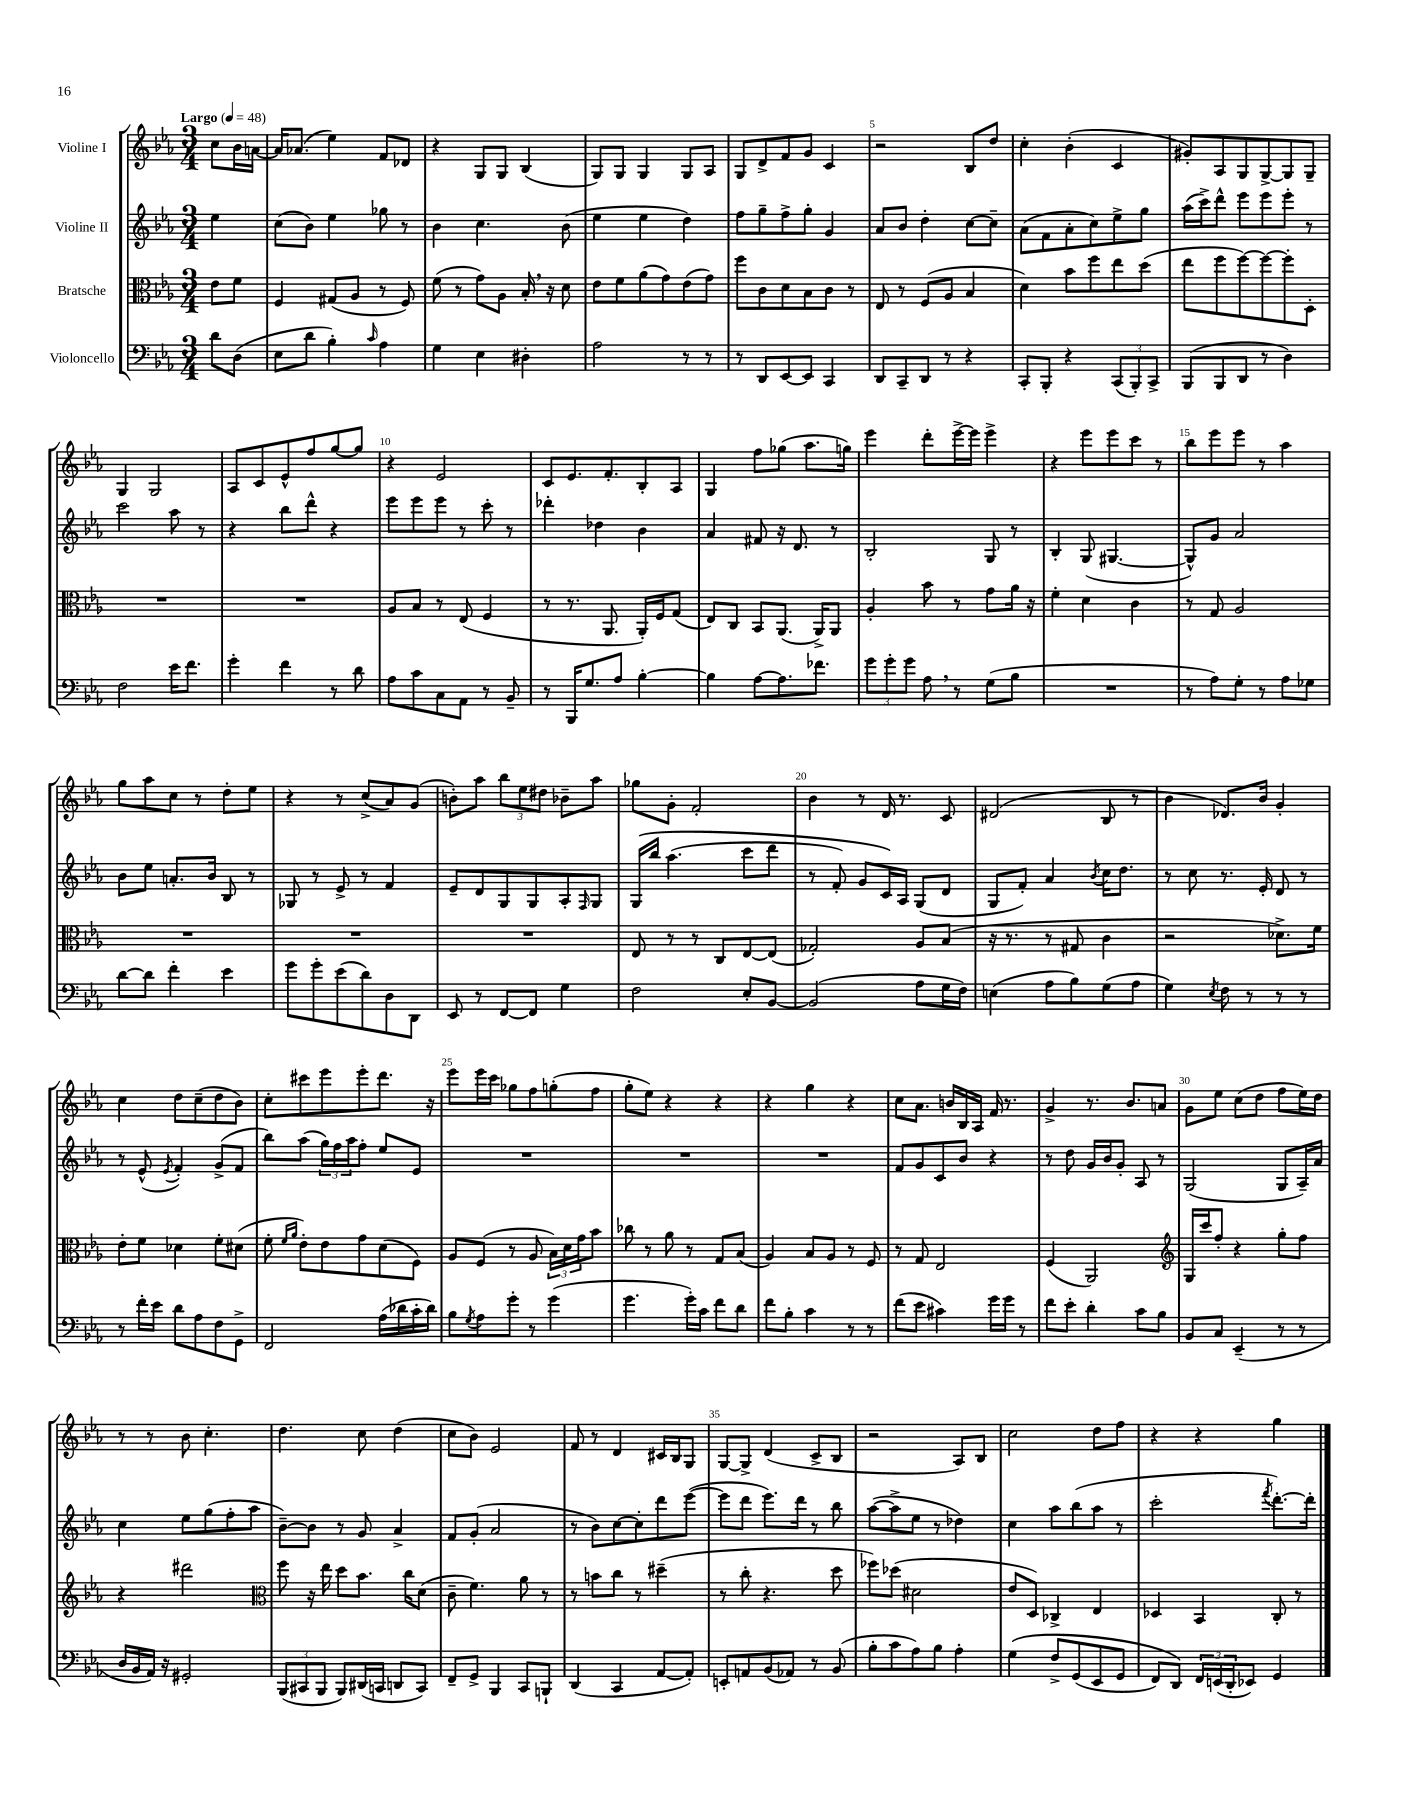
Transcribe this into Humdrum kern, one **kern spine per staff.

**kern	**kern	**kern	**kern
*part4	*part3	*part2	*part1
*staff4	*staff3	*staff2	*staff1
*I"Violoncello	*I"Bratsche	*I"Violine II	*I"Violine I
*clefF4	*clefC3	*clefG2	*clefG2
*k[b-e-a-]	*k[b-e-a-]	*k[b-e-a-]	*k[b-e-a-]
*M3/4	*M3/4	*M3/4	*M3/4
*MM48	*MM48	*MM48	*MM48
=	=	=	=
!	!	!	!LO:TX:a:B:t=Largo
8d\L	8e-\L	4ee-\	8cc\L
(8D\J	8f\J	.	16b-\L
.	.	.	[16an\JJ
=1	=1	=1	=1
8E-\L	4F/	(8cc\L	16a/KL]
.	.	.	(8.a-X/J
8d\J	.	8b-\J)	.
4B-'\)	(8G#X/L	4ee-\	4ee-\)
.	8A-/J	.	.
16qqc/	.	.	.
4A-\	8r	8gg-X\	8f/L
.	8F/)	8r	8d-X/J
=2	=2	=2	=2
4G\	(8f\	4b-\	4r
.	8r	.	.
4E-\	8g\L)	4.cc\	8G/L
.	8A-\J	.	8G/J
4D#X'\	16B-',/	.	(4B-/
.	16r	.	.
.	8d\	(8b-\	.
=3	=3	=3	=3
2A-\	8e-\L	4ee-\	8G/L)
.	8f\	.	8G/J
.	(8a-\	4ee-\	4G/
.	8g\)	.	.
8r	(8e-\	4dd\)	8G/L
8r	8g\J)	.	8A-/J
=4	=4	=4	=4
8r	8ff\L	8ff\L	8G/L
8DD/L	8c\	8gg~\	8d^/
[8EE-/	8d\	8ff^\	8f/
8EE-/J]	8B-\	8gg'\J	8g/J
4CC/	8c\J	4g/	4c/
.	8r	.	.
=5	=5	=5	=5
8DD/L	8E-/	8a-/L	2r
8CC~/	8r	8b-/J	.
8DD/J	(8F/L	4dd'\	.
8r	8A-/J	.	.
4r	4B-/	[8cc\L	8B-/L
.	.	8cc~\J]	8dd/J
=6	=6	=6	=6
8CC'/L	4d\)	(8a-\L	4cc'\
8BBB-'/J	.	8f\	.
4r	8b-\L	8a-'\	(4b-'\
.	8ff\	8cc\)	.
(12CC/L	8ee-\	8ee-^\	4c/
12BBB-'/)	.	.	.
.	(8dd\J	8gg\J	.
12CC^/J	.	.	.
=7	=7	=7	=7
(8BBB-/L	8ee-\L	(16aa-\LL	8g#X'/L)
.	.	16ccc^\J)	.
8BBB-/	8ff\	8ddd^^\J	8A-/
8DD/J	[8ff\)	8eee-\L	8G/
8r	8ff\_	8eee-\	[8G^/
4D\)	8ff'\]	8eee-'\J	8G/]
.	8D'\J	8r	8G~/J
!!LO:LB:g=z
=8	=8	=8	=8
2F\	2.r	2ccc\	4G/
.	.	.	2G/
16e-\KL	.	8aa-\	.
8.f\J	.	.	.
.	.	8r	.
=9	=9	=9	=9
4g'\	2.r	4r	8A-/L
.	.	.	8c/
4f\	.	8bb-\L	8e-^^/
.	.	8ddd^^\J	8ff/
8r	.	4r	[8gg/
8d\	.	.	8gg/J]
=10	=10	=10	=10
8A-\L	8A-/L	8eee-\L	4r
8c\	8B-/J	8eee-\	.
8C\	8r	8eee-\J	2e-/
8AA-\J	(8E-/	8r	.
8r	4F/	8ccc'\	.
8BB-~/	.	8r	.
=11	=11	=11	=11
8r	8r	4ddd-X'\	8c/L
16BBB-/KL	8.r	.	8.e-/
8.G/	.	.	.
.	.	4dd-X\	.
.	8.AA-/	.	8.f'/
8A-/J	.	.	.
[4B-'\	16AA-'/LL)	4b-\	8B-'/
.	16F/J	.	.
.	(8G/J	.	8A-/J
=12	=12	=12	=12
4B-\]	8E-/L)	4a-/	4G/
.	8C/J	.	.
[8A-\L	8BB-/L	8f#X/	8ff\L
8.A-\]	(8.AA-/J	16r	(8gg-X\J
.	.	8.d/	.
.	.	.	8.aa-\L
8.f-X\J	16AA-^/KL)	.	.
.	8AA-/J	8r	.
.	.	.	16ggn\Jk)
=13	=13	=13	=13
12g\L	4A-'/	2B-'/	4eee-\
12g'\	.	.	.
12g\J	.	.	.
8A-,\	8b-\	.	8ddd'\L
8r	8r	.	[16eee-^\L
.	.	.	16eee-\JJ]
(8G\L	8g\L	8G/	4eee-^\
8B-\J	16a-\Jk	8r	.
.	16r	.	.
=14	=14	=14	=14
2.r	4f'\	4B-'/	4r
.	4d\	(8G/	8eee-\L
.	.	[4.G#X/	8eee-\
.	4c\	.	8ccc\J
.	.	.	8r
=15	=15	=15	=15
8r	8r	8G#^^/L])	8bb-\L
8A-\L)	8G/	8g/J	8eee-\
8G'\J	2A-/	2a-/	8eee-\J
8r	.	.	8r
8A-\L	.	.	4aa-\
8G-X\J	.	.	.
!!LO:LB:g=z
=16	=16	=16	=16
[8d\L	2.r	8b-\L	8gg\L
8d\J]	.	8ee-\J	8aa-\
4f'\	.	8.an'/L	8cc\J
.	.	.	8r
.	.	16b-/Jk	.
4e-\	.	8B-/	8dd'\L
.	.	8r	8ee-\J
=17	=17	=17	=17
8g\L	2.r	8G-X/	4r
8g'\	.	8r	.
(8e-\	.	8e-^/	8r
8d\)	.	8r	(8cc^/L
8D\	.	4f/	8a-/)
8DD\J	.	.	(8g/J
=18	=18	=18	=18
8EE-/	2.r	8e-~/L	8bn'\L)
8r	.	8d/	8aa-\J
[8FF/L	.	8G/	12bb-\L
.	.	.	12ee-\
8FF/J]	.	8G/	.
.	.	.	12dd#X\J
4G\	.	8A-'/	8b-X~\L
.	.	16qqF/	.
.	.	8G/J	8aa-\J
=19	=19	=19	=19
2F\	8E-/	(16G/LL	8gg-X\L
.	.	16bb-/JJ	.
.	8r	(4.aa-\	8g'\J
.	8r	.	2f'/
.	8C/L	.	.
8E-'/L	[8E-/	8ccc\L	.
[8BB-/J	(8E-/J]	8ddd\J	.
=20	=20	=20	=20
(2BB-/]	2G-X'/)	8r	4b-\
.	.	8f'/)	.
.	.	8g/L	8r
.	.	16c/L)	16d/
.	.	16A-/JJ	8.r
8A-\L	8A-/L	(8G/L	.
16G\L	(8B-/J	8d/J	8c/
16F\JJ)	.	.	.
=21	=21	=21	=21
(4En\	16r	8G/L	(2d#X/
.	8.r	.	.
.	.	8f'/J)	.
8A-\L	8r	4a-/	.
8B-\)	8G#X/	.	.
.	.	8qb-/	.
(8G\	4c\	16cc\KL	8B-/
.	.	8.dd\J	.
8A-\J	.	.	8r
=22	=22	=22	=22
4G\)	2r	8r	4b-\
.	.	8cc\	.
8qE-/	.	.	.
8F\	.	8.r	8.d-X/L)
8r	.	.	.
.	.	16e-'/	16b-/Jk
8r	8.d-X^\L)	8d/	4g'/
8r	.	8r	.
.	16f\Jk	.	.
!!LO:LB:g=z
=23	=23	=23	=23
8r	8e-'\L	8r	4cc\
16f'\LL	8f\J	(8e-^^/	.
16e-\JJ	.	.	.
.	.	8qe-/	.
8d\L	4d-X\	4f'/)	8dd\L
8A-\	.	.	(8cc~\
8F\	8f'\L	(8g^/L	8dd\
8GG^\J	(8d#X\J	8f/J	8b-\J)
=24	=24	=24	=24
2FF/	8f'\	8bb-\L)	8cc'\L
.	16qqf/LL	.	.
.	16qqa-/JJ	.	.
.	8e-'\L)	(8aa-\J	8ccc#X\
.	8e-\	24gg\LL)	8eee-\
.	.	24ff\	.
.	.	24aa-\J	.
.	8g\	8ff'\J	8eee-'\
(16A-\LL	(8d\	8ee-/L	8.ddd\J
16d-X\	.	.	.
16c'\	8F\J)	8e-/J	.
16d-\JJ)	.	.	16r
=25	=25	=25	=25
8B-\L	8A-/L	2.r	8eee-\L
8qG/	.	.	.
8A-\	(8F/J	.	16eee-\L
.	.	.	16ccc\JJ
8g'\J	8r	.	8gg-X\L
8r	8A-/	.	8ff\
(4g\	24B-\LL)	.	(8ggn'\
.	24d\	.	.
.	24g\J	.	.
.	8b-\J	.	8ff\J
=26	=26	=26	=26
4.g\	8cc-X\	2.r	8gg'\L
.	8r	.	8ee-\J)
.	8a-\	.	4r
16g'\LL)	8r	.	.
16c\JJ	.	.	.
8f\L	8G/L	.	4r
8d\J	(8B-/J	.	.
=27	=27	=27	=27
8f\L	4A-/)	2.r	4r
8B-'\J	.	.	.
4c\	8B-/L	.	4gg\
.	8A-/J	.	.
8r	8r	.	4r
8r	8F/	.	.
=28	=28	=28	=28
(8f\L	8r	8f/L	8cc\L
8e-\J	8G/	8g/	8.a-\J
4c#X\)	2E-/	8c/	.
.	.	.	16bn/LL
.	.	8b-/J	16B-/
.	.	.	16A-/JJ
16g\LL	.	4r	16f/
16g\JJ	.	.	8.r
8r	.	.	.
=29	=29	=29	=29
8f\L	(4F/	8r	4g^/
8e-'\J	.	8dd\	.
4d'\	2AA-/)	16g/LL	8.r
.	.	16b-/J	.
.	.	8g'/J	.
.	.	.	8.b-/L
8c\L	.	8A-/	.
8B-\J	.	8r	8an/J
=30	=30	=30	=30
*	*clefG2	*	*
8BB-/L	16G/LL	(2G/	8g\L
.	16ccc/J	.	.
8C/J	8ff'/J	.	8ee-\J
(4EE-~/	4r	.	(8cc\L
.	.	.	8dd\J
8r	8gg'\L	8G/L	8ff\L
8r	8ff\J	16A-~/L)	16ee-\L)
.	.	16a-/JJ	16dd\JJ
!!LO:LB:g=z
=31	=31	=31	=31
16D/LL	4r	4cc\	8r
16BB-/	.	.	.
16AA-/JJ)	.	.	8r
16r	.	.	.
2GG#X'/	2ddd#X\	8ee-\L	8b-\
.	.	(8gg\	4.cc'\
.	.	8ff'\	.
.	.	8aa-\J	.
=32	=32	=32	=32
*	*clefC3	*	*
(12BBB-/L	8ff\	[8b-~\L)	4.dd\
12CC#X/	.	.	.
.	16r	8b-\J]	.
12BBB-/J	.	.	.
.	16ee-\	.	.
8BBB-/L)	8dd\L	8r	.
(16DD#X/L	8.b-\J	8g/	8cc\
16CCn/JJ	.	.	.
8DDn/L	.	4a-^/	(4dd\
.	16cc\KL	.	.
8CC/J)	(8d\J	.	.
=33	=33	=33	=33
8FF~/L	8c~\	8f/L	8cc\L
8GG^/J	4.f\)	(8g'/J	8b-\J)
4BBB-/	.	2a-/	2e-/
8CC/L	8a-\	.	.
8BBBn`/J	8r	.	.
=34	=34	=34	=34
(4DD/	8r	8r	8f/
.	8bn\L	8b-\L)	8r
4CC/	8cc\J	[8cc\	4d/
.	8r	8cc'\]	.
[8AA-/L	(4dd#X~\	8ddd\	16c#X/LL
.	.	.	16B-/J
8AA-'/J])	.	([8eee-\J	8G/J
=35	=35	=35	=35
8EEn'/L	8r	8eee-\L]	[8G/L
8AAn/	8cc'\	8ddd\J	8G^/J]
(8BB-/	4.r	8.eee-\L)	(4d/
8AA-X/J)	.	.	.
.	.	16ddd\Jk	.
8r	.	8r	8c^/L
(8BB-/	8dd\	8bb-\	8B-/J
=36	=36	=36	=36
8B-'\L	8ff-X\L)	([8aa-\L	2r
8c\	(8dd-X\J	8aa-^\]	.
8A-\)	2d#X\	8ee-\J	.
8B-\J	.	8r	.
4A-'\	.	4dd-X\)	8A-/L)
.	.	.	8B-/J
=37	=37	=37	=37
(4G\	8e-/L	4cc\	2cc\
.	8D/J)	.	.
8F^/L	4C-X^/	8aa-\L	.
(8GG/	.	(8bb-\	.
8EE-/	4E-/	8aa-\J	8dd\L
8GG/J	.	8r	8ff\J
=38	=38	=38	=38
8FF/L)	4D-X/	2ccc'\	4r
8DD/J)	.	.	.
24FF/LL	4BB-/	.	4r
(24EEn/	.	.	.
24DD'/J	.	.	.
8EE-X/J)	.	.	.
.	.	8qfff/	.
4GG/	8C'/	[8.ddd'\L)	4gg\
.	8r	.	.
.	.	16ddd'\Jk]	.
==	==	==	==
*-	*-	*-	*-
